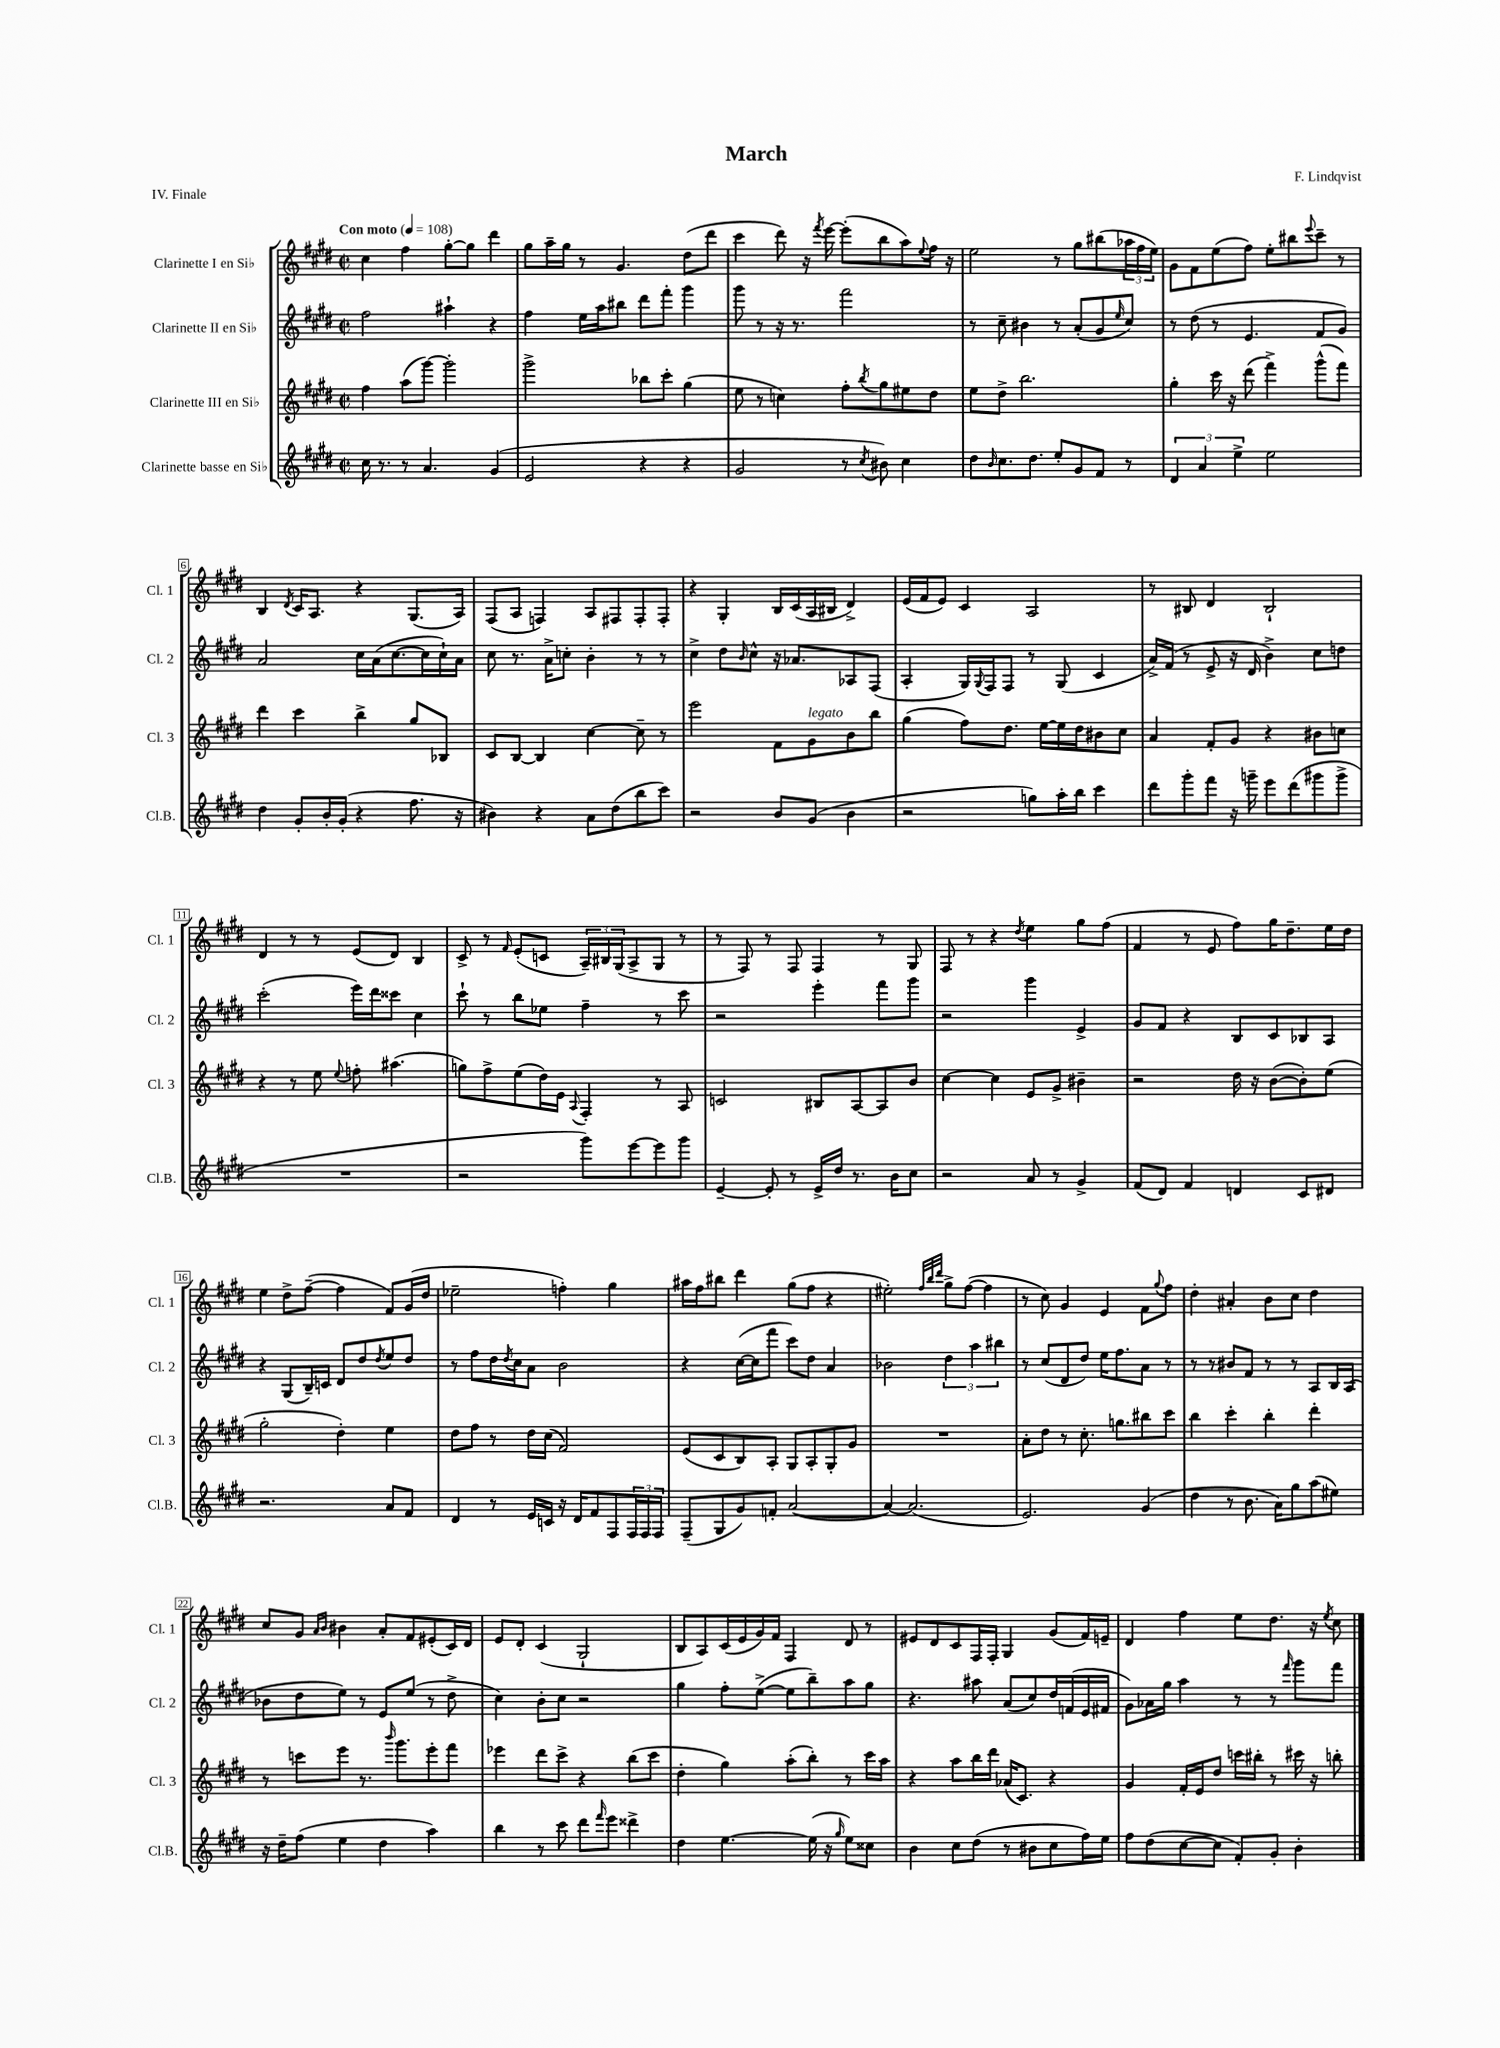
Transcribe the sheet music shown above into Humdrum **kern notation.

**kern	**kern	**kern	**kern
*staff4	*staff3	*staff2	*staff1
*clefG2	*clefG2	*clefG2	*clefG2
*k[f#c#g#d#]	*k[f#c#g#d#]	*k[f#c#g#d#]	*k[f#c#g#d#]
*M2/2	*M2/2	*M2/2	*M2/2
*met(c|)	*met(c|)	*met(c|)	*met(c|)
*MM108	*MM108	*MM108	*MM108
16cc#	4ff#	2ff#	4cc#
8.r	.	.	.
8r	(8aa	.	4ff#
4.a	[8ggg#)	.	.
.	2ggg#']	4aa#`	[8gg#'
.	.	.	8gg#]
(4g#	.	4r	4ddd#
=	=	=	=
2e	2ggg#^	4ff#	8gg#
.	.	.	16aa~
.	.	.	16gg#
.	.	16ee	8r
.	.	16aa	.
.	.	8bb#	4.g#
4r	8bb-	8ddd#	.
.	8ccc#'	8fff#'	.
4r	(4gg#	4ggg#	(8dd#
.	.	.	8ddd#
=	=	=	=
2g#	8ee	8ggg#	4ccc#
.	8r	8r	.
.	4cc)	16r	8ddd#)
.	.	8.r	.
.	.	.	16r
.	.	.	8qfff#
.	.	.	[16eee
8r	8ff#'	2fff#	(8eee']
8qcc#	8qbb	.	.
8b#)	8gg#	.	8bb
4cc#	8ee#	.	8aa)
.	.	.	8qqee
.	8dd#	.	16ff#
.	.	.	16r
=	=	=	=
8dd#	8ee	8r	2ee
16qqb	.	.	.
8.cc#	8dd#^	8cc#~	.
.	2.bb	4b#	.
8.dd#	.	.	.
8ee'	.	8r	8r
8g#	.	(8a'	8gg#
8f#	.	8g#	(8bb#
.	.	16qqee	.
8r	.	8cc#)	24aa-
.	.	.	24ff#
.	.	.	24ee)
=	=	=	=
6d#	4gg#'	8r	8g#
.	.	(8dd#	8f#
6a	.	.	.
.	16ccc#	8r	(8ee
.	16r	.	.
6ee^	.	.	.
.	(8ddd#	4.e	8ff#)
2ee	4fff#^)	.	8ee'
.	.	.	8bb#
.	.	.	8qqeee
.	(8ggg#^^	8f#	8ccc#~
.	8fff#)	8g#)	8r
=	=	=	=
4dd#	4ddd#	2a	4B
.	.	.	8qd#
8g#'	4ccc#	.	16c#
.	.	.	8.A
16b'	.	.	.
(16g#'	.	.	.
4r	4bb^	16cc#	4r
.	.	(16a	.
.	.	[8.cc#	.
8.ff#	8gg#	.	(8.G#
.	.	16cc#]	.
.	8B-	16cc#`)	.
16r	.	16a	16A)
=	=	=	=
4b#)	8c#	8cc#	(8F#
.	[8B	8.r	8A
4r	4B]	.	4F)
.	.	16a^	.
.	.	8cc'	.
8a	[4cc#	4b'	8A
(8dd#	.	.	8F#
8bb	8cc#~]	8r	8F#'
8ccc#)	8r	8r	8F#'
=	=	=	=
2r	2eee	4cc#^	4r
.	.	8dd#	4G#'
.	.	16qqb	.
.	.	8cc#^^	.
8b	8f#	16r	16B
.	.	8.a-	(16c#
(8g#	8g#	.	16A
.	.	.	16B#
4b	8b	8A-	4d#^)
.	8bb	(8F#	.
=	=	=	=
2r	(4gg#	4A'	(16e
.	.	.	16f#
.	.	.	8e)
.	8ff#)	16G#)	4c#
.	.	8qqG#	.
.	.	16F#	.
.	8.dd#	8F#	.
8gg)	.	8r	2A
.	[16ee	.	.
16aa'	16ee]	(8G#	.
16bb	16dd#	.	.
4ccc#	8b#	4c#	.
.	8cc#	.	.
=	=	=	=
8ddd#	4a	16a^)	8r
.	.	(16f#	.
8ggg#'	.	8r	8B#
8fff#	8f#'	8e^	4d#
16r	8g#	16r	.
16ggg~	.	16d#	.
8eee	4r	4b^)	2B#`
(8ddd#	.	.	.
8ggg#	8b#	8cc#	.
8ggg#^	8cc	8dd	.
=	=	=	=
1r	4r	(2ccc#'	4d#
.	8r	.	8r
.	8ee	.	8r
.	8qqee	.	.
.	8ff'	16eee)	(8e
.	.	16ddd#	.
.	(4.aa#	8ccc##	8d#)
.	.	4cc#	4B
=	=	=	=
2r	8gg)	8ccc#`	8c#^
.	8ff#^	8r	8r
.	.	.	16qqf#
.	(8ee	8bb	(8e'
.	16dd#)	8ee-	8c
.	16e	.	.
.	8qqA	.	.
8ggg#)	4F#'	4ff#~	24A~)
.	.	.	24B#
.	.	.	(24G#
[8eee	.	.	8A^
8eee]	8r	8r	8G#
8ggg#	8A	8ccc#	8r
=	=	=	=
[4e~	2c	2r	8r
.	.	.	8F#)
8e']	.	.	8r
8r	.	.	8F#
16e^	8B#	4eee'	4F#
16dd#	.	.	.
8.r	[8A	.	.
.	8A]	8fff#	8r
16b	.	.	.
8cc#	8b	8ggg#	8G#
=	=	=	=
2r	[4cc#	2r	8F#
.	.	.	8r
.	4cc#]	.	4r
.	.	.	8qdd#
8a	8e	4ggg#	4ee
8r	8g#^	.	.
4g#^	4b#~	4e^	8gg#
.	.	.	(8ff#
=	=	=	=
(8f#	2r	8g#	4f#
8d#)	.	8f#	.
4f#	.	4r	8r
.	.	.	8e
4d	16dd#	8B	8ff#)
.	16r	.	.
.	([8b	8c#	16gg#
.	.	.	8.dd#~
8c#	8b'])	8B-	.
8d#	(8ee	8A	16ee
.	.	.	16dd#
=	=	=	=
2.r	2gg#'	4r	4ee
.	.	(8G#	8dd#^
.	.	16B~)	([8ff#~
.	.	16c	.
.	4dd#')	8d#	4ff#]
.	.	8dd#	.
.	.	8qdd#	.
8a	4ee	8ee	8f#)
8f#	.	8dd#	(16g#
.	.	.	16dd#
=	=	=	=
4d#	8dd#	8r	2ee-~
.	8ff#	8ff#	.
8r	8r	16dd#	.
.	.	8qdd#	.
.	.	16cc#	.
16e	16dd#	8a	.
16c	(16cc#	.	.
16r	2f#)	2b	4ff')
16d#	.	.	.
8f#	.	.	.
8F#	.	.	4gg#
24F#	.	.	.
24F#	.	.	.
24F#	.	.	.
=	=	=	=
(8F#~	(8e	4r	16aa#
.	.	.	16ff#
8G#	8c#	.	8bb#
8g#)	8B)	([16cc#	4ddd#
.	.	16cc#]	.
8f'	8A'	8fff#	.
([2a	8G#	8ccc#)	(8gg#
.	8A'	8dd#	8ff#
.	8G#'	4a	4r
.	8g#	.	.
=	=	=	=
4a_)	1r	2b-	2ee#')
(2.a]	.	.	.
.	.	.	32qqff#
.	.	.	32qqbb
.	.	.	32qqddd#
.	.	6dd#	8gg#^
.	.	.	([8ff#
.	.	6aa	.
.	.	.	4ff#]
.	.	6bb#	.
=	=	=	=
2.e)	8a'	8r	8r
.	8dd#	(8cc#	8cc#)
.	8r	8d#	4g#
.	8.cc#'	8dd#)	.
.	.	16ee	4e
.	8.gg	8.ff#	.
(4g#	8bb#	8a	8f#
.	.	.	8qqgg#
.	8ccc#	8r	8ff#
=	=	=	=
4dd#	4bb	8r	4dd#'
.	.	8r	.
8r	4ccc#'	8b#	4a#'
8.b	.	8f#	.
.	4bb'	8r	8b
16a)	.	.	.
8gg#	.	8r	8cc#
(8aa	4ddd#'	8A	4dd#
8ee#)	.	16B	.
.	.	(16A	.
=	=	=	=
16r	8r	8b-	8cc#
16dd#~	.	.	.
(8ff#	8ccc	8dd#	8g#
.	.	.	16qqa
.	.	.	16qqb
4ee	8eee	8ee)	4b#
.	8.r	8r	.
4dd#	.	8e	8a'
.	16qqbbb	.	.
.	8.ggg#	.	.
.	.	(8ee	8f#
4aa)	8eee'	8r	(8e#'
.	8fff#	8dd#^	16c#)
.	.	.	16d#
=	=	=	=
4bb	4eee-	4cc#)	8e
.	.	.	8d#'
8r	8ddd#	8b'	(4c#
8ccc#	8ccc#^	8cc#	.
8ddd#	4r	2r	2G#`
16qqfff#	.	.	.
8eee	.	.	.
4ddd##^	(8bb	.	.
.	8ccc#	.	.
=	=	=	=
4dd#	4dd#'	4gg#	8B
.	.	.	8A)
[4.ee	4gg#)	8ff#'	(16c#
.	.	.	16e
.	.	([8ee^	16g#)
.	.	.	16f#
.	(8aa'	8ee]	4F#
(16ee]	8bb')	8bb~)	.
16r	.	.	.
16qqgg#	.	.	.
8ee)	8r	8aa	8d#
8cc##	16ccc#	8gg#	8r
.	16aa	.	.
=	=	=	=
4b	4r	4.r	8e#
.	.	.	8d#
8cc#	8aa	.	8c#
(8dd#	16bb	8aa#	16F#
.	16ddd#	.	16F#'
8r	(16a-	(8a	4G#
.	8.c#)	.	.
8b#	.	8cc#)	.
8cc#	4r	16dd#	(8g#
.	.	(16f	.
16ff#)	.	16e	16f#)
16ee	.	16f#	16e~
=	=	=	=
8ff#	4g#	8g#)	4d#
(8dd#	.	16a-	.
.	.	16gg#	.
[8cc#	16f#'	4aa	4ff#
.	16e	.	.
8cc#]	8dd#	.	.
8f#')	16ccc	8r	8ee
.	16bb#'	.	.
8g#'	8r	8r	8.dd#
.	.	16qqfff#	.
4b'	16ccc#	8ggg#	.
.	16r	.	16r
.	.	.	8qee
.	8bb'	8fff#	8cc#
==	==	==	==
*-	*-	*-	*-
